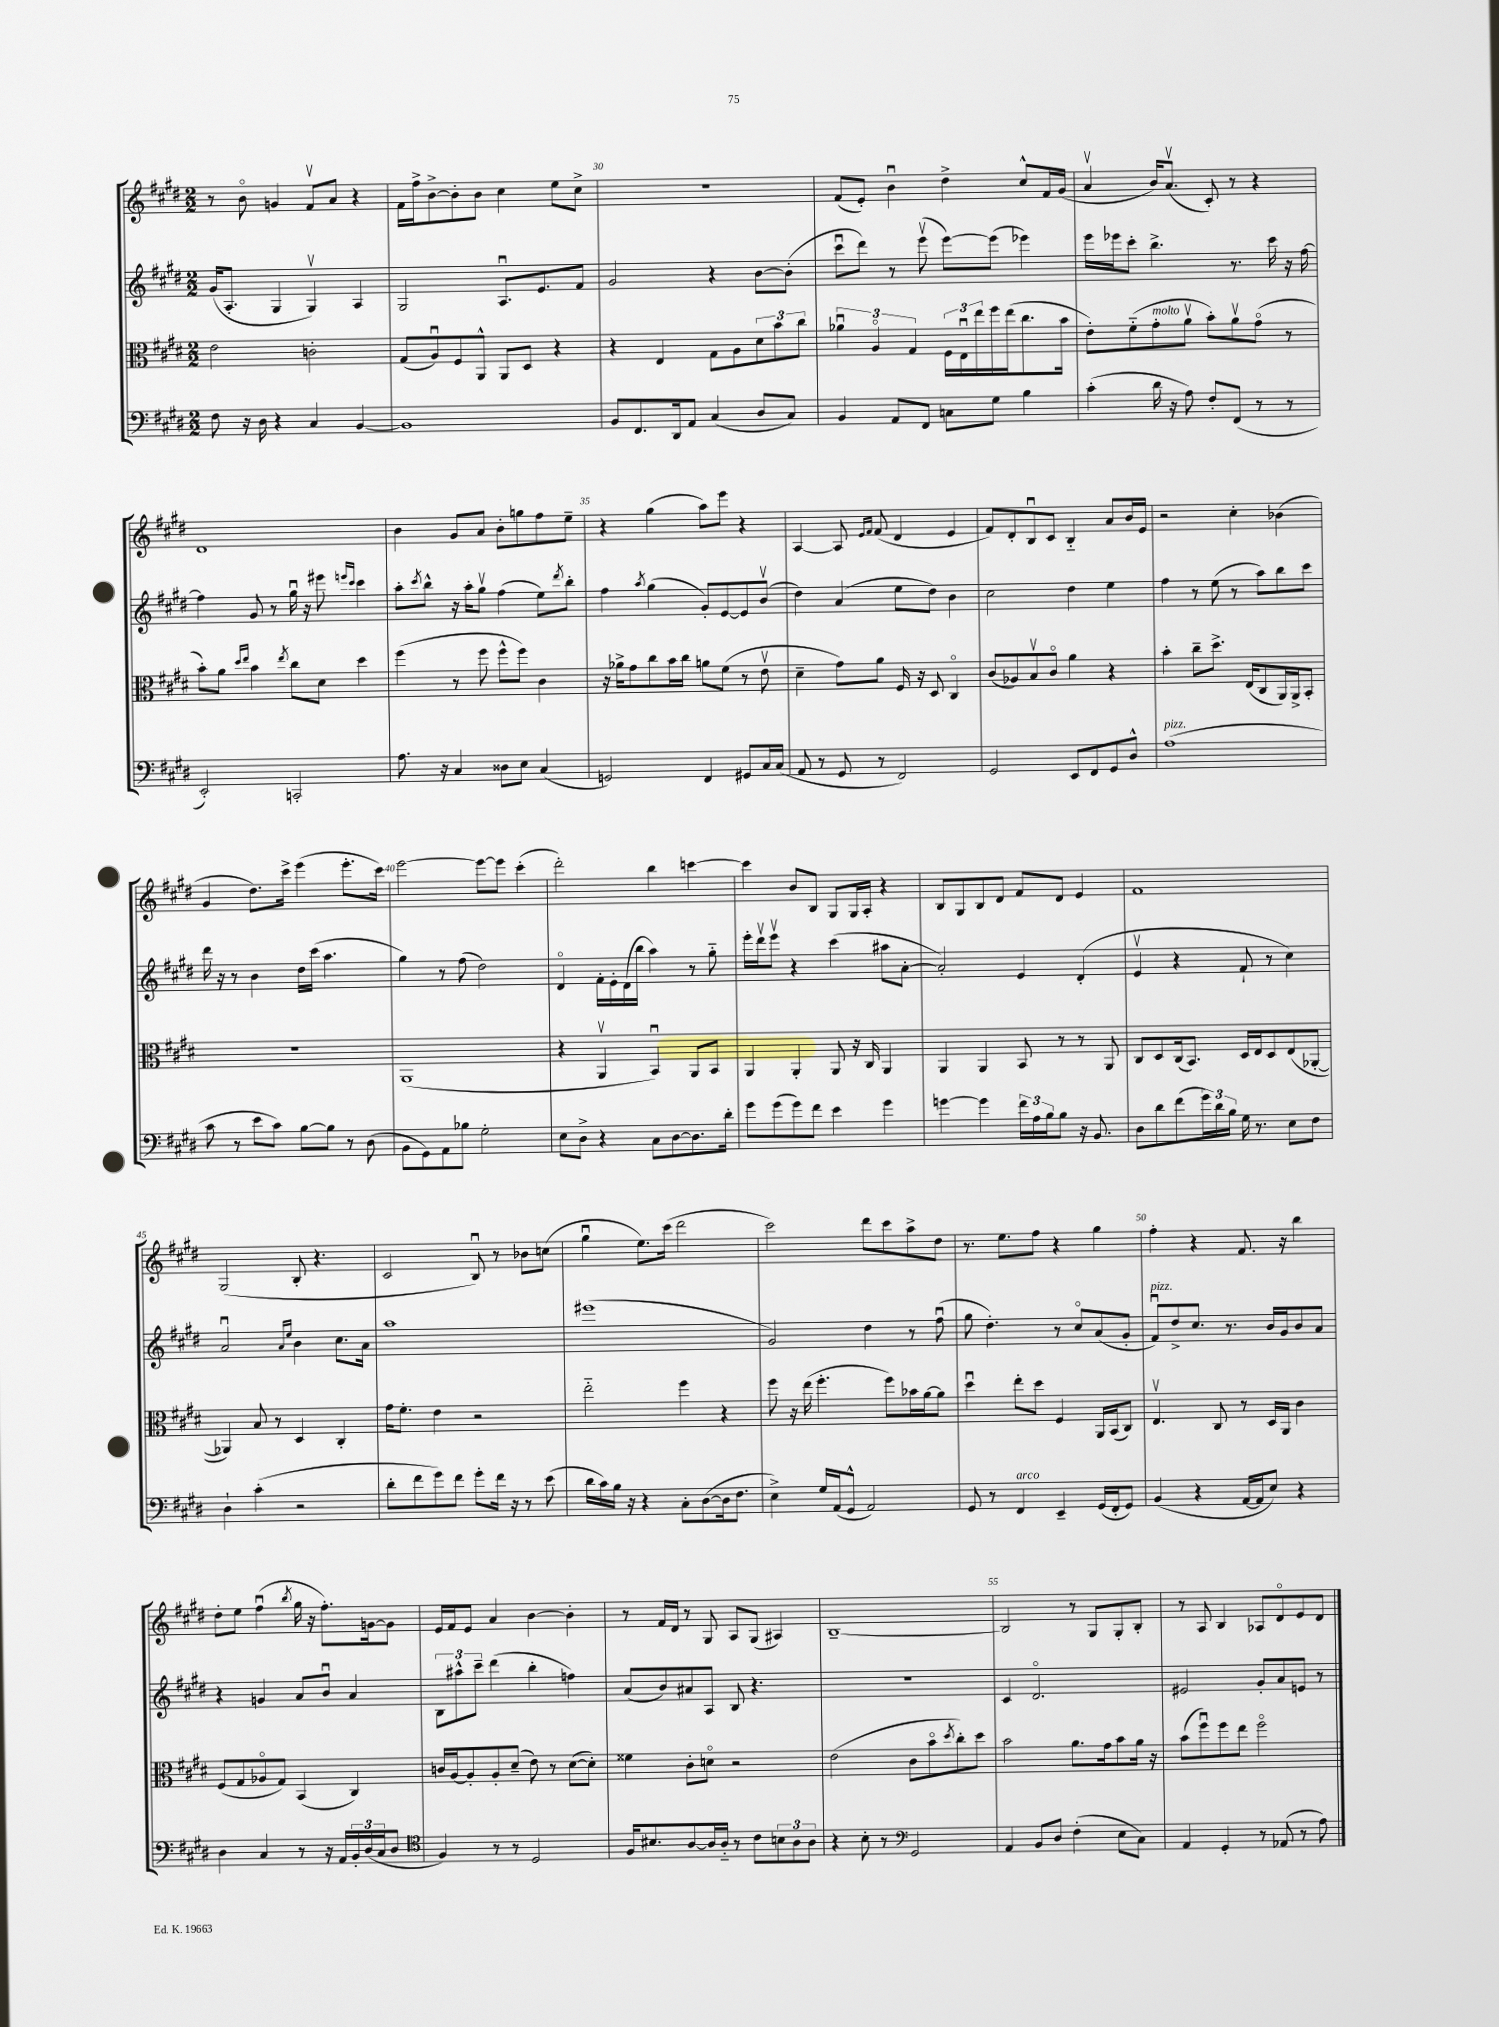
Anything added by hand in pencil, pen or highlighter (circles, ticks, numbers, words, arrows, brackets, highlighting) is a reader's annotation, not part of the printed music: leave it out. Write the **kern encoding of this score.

**kern	**kern	**kern	**kern
*staff4	*staff3	*staff2	*staff1
*clefF4	*clefC3	*clefG2	*clefG2
*k[f#c#g#d#]	*k[f#c#g#d#]	*k[f#c#g#d#]	*k[f#c#g#d#]
*M2/2	*M2/2	*M2/2	*M2/2
8F#\	2e\	(16g#/LK	8r
.	.	8.A'/J	.
16r	.	.	8bo\
16D#\	.	.	.
4r	.	4G#/	4g/
4C#/	2c'\	4G#v/)	8f#v/L
.	.	.	8a/J
[4BB/	.	4A/	4r
=	=	=	=
1BB]	(8G#/L	2G#/	16f#\LL
.	.	.	16ff#^\J
.	8Au/)	.	[8b^\
.	8F#/	.	8b'\]
.	8AA^^/J	.	8b\J
.	8AA/L	8.Au/L	4cc#\
.	8D#/J	.	.
.	.	8.e/	.
.	4r	.	8ee\L
.	.	8f#/J	8cc#^\J
=	=	=	=
8BB/L	4r	2g#/	1r
8.FF#/	.	.	.
.	4E/	.	.
16DD#/k	.	.	.
8AA/J	.	.	.
(4C#/	8G#\L	4r	.
.	8A\	.	.
8D#/L	12d#\	[8b\L	.
.	12b\	.	.
8C#/J)	.	(8b'\]J	.
.	12cc#\J	.	.
=	=	=	=
4BB/	6a-u\	8ccc#u\L	(8f#/L
.	.	8ddd#\J)	8e'/J)
.	6Ao/	.	.
8AA/L	.	8r	4bu\
.	6G#/	.	.
8FF#/J	.	(8eeev\	.
8C\L	24F#\LL	[8eee\L)	4dd#^\
.	24Eu\	.	.
.	24ee\	.	.
8G#\J	16ff#\	(8eee\]J	.
.	(16ee\J	.	.
4B\	8.cc#\	4eee-\)	8cc#^^/L
.	.	.	16f#/L
.	16b\Jk	.	(16g#/JJ
=	=	=	=
(4c#'\	8e'\L)	16eee\LL	4av/
.	.	16eee-\J	.
.	(8f#'~\	8ccc#'\J	.
16d#\	8g#'\	4.bb^\	16b/LK)
16r	.	.	(8.av/J
8A\)	8av\J	.	.
8F#'/L	8b'\L)	.	8c#'/)
(8FF#/J	8av\	8.r	8r
8r	(8g#o\J	.	4r
.	.	16ccc#\	.
8r	8r	16r	.
.	.	[16ff#\	.
=	=	=	=
2EE'/)	8b'\L)	4ff#\]	1d#
.	8a\J	.	.
.	16qqdd#/LL	.	.
.	16qqee/JJ	.	.
.	4b\	8g#/	.
.	.	8r	.
.	8qee/	.	.
2CC'/	8cc#\L	16gg#u\	.
.	.	16r	.
.	8d#\J	8eee#\	.
.	.	16qqeee/LL	.
.	.	16qqccc#/JJ	.
.	4dd#\	4ccc#\	.
=	=	=	=
8.A\	(4ff#\	8aa'\L	4b\
.	.	8qccc#/	.
.	.	8bb^^\J	.
16r	.	.	.
4C#/	8r	16r	8g#/L
.	.	16aa'\LK	.
.	8ff#\	8gg#v\J	8a/J
8D##\L	8ff#^^\L	(4ff#\	8b'\L
8E\J	8ff#\J)	.	8gg\
(4C#/	4c#\	8ee\L)	8ff#\
.	.	8qddd#/	.
.	.	8bb'\J	8ee~\J
=	=	=	=
2GG/)	16r	4ff#\	4r
.	16a-^\LK	.	.
.	8g#\	.	.
.	.	8qaa/	.
.	8cc#\	(4gg#\	(4gg#\
.	16b\L	.	.
.	16cc#\JJ	.	.
4FF#/	8a\L	8g#'/L)	8aa\L)
.	(8f#\J	[8e/	8eee\J
8GG#/L	8r	8e/]	4r
16C#/L	8ev\	(8bv/J	.
(16C#/JJ	.	.	.
=	=	=	=
8AA/	4d#~\	4dd#\)	[4A/
8r	.	.	.
8GG#/	8g#\L)	(4a/	8A/]
.	.	.	16qqe/LL
.	.	.	16qqf#/JJ
8r	8a\J	.	(8f#/
2FF#/)	16F#/	8ee\L	4d#/
.	16r	.	.
.	8D#/	8dd#\J)	.
.	4C#o/	4b\	4e/
=	=	=	=
2GG#/	(8c#/L	2cc#\	8f#/L)
.	8A-/)	.	8d#'/
.	8Bv/	.	8Bu/
.	8c#o/J	.	8c#/J
8EE/L	4a\	4dd#\	4B'~/
8FF#/	.	.	.
8GG#/	4r	4ee\	8a/L
8D#^^/J	.	.	16b/L
.	.	.	16e/JJ
=	=	=	=
(1A	4b'\	4ff#\	2r
.	8cc#~\L	8r	.
.	8.dd#^\J	(8ee\	.
.	.	8r	4cc#'\
.	(16E/LK	.	.
.	8C#/	8aa\L)	.
.	16AA/L)	8bb\	(4b-\
.	16AA^/J	.	.
.	8BB'/J	8ccc#\J	.
=	=	=	=
8c#\	1r	16ddd#\	4g#/
.	.	16r	.
8r	.	8r	.
8e\L	.	4b\	8.dd#\L)
8c#\J)	.	.	.
.	.	.	16ccc#^\Jk
[8B\L	.	16dd#\LL	(4eee\
.	.	(16ccc#\JJ	.
8B\]J	.	4.aa\	.
8r	.	.	8.eee'\L
(8D#\	.	.	.
.	.	.	16ccc#\Jk)
=	=	=	=
8BB\L	(1AA	4gg#\)	[2eee\
8GG#\)	.	.	.
8AA\	.	8r	.
8B-\J	.	(8ff#\	.
2G#'\	.	2dd#\)	8eee\_L
.	.	.	8eee\]J
.	.	.	(4ccc#'\
=	=	=	=
8E\L	4r	4d#o/	2ddd#'\)
8D#^\J	.	.	.
4r	4AAv/	16f#'\LL	.
.	.	16e'\	.
.	.	(16d#\	.
.	.	16bb\JJ	.
8C#\L	4BBu/)	4aa\)	4bb\
[8D#\	.	.	.
8.D#\]	8AA/L	8r	[4ccc\
.	8BB/J	8gg#'~\	.
16d#'\Jk	.	.	.
=	=	=	=
8g#\L	4AA/	16eee'\LL	4ccc\]
.	.	16ddd#v\J	.
(8g#\	.	8eeev\J	.
8g#\)	4AA'/	4r	8b/L
8f#\J	.	.	8B/J
4e\	8AA/	(4ccc#\	8G#/L
.	16r	.	16G#/L
.	16C#/	.	16A'/JJ
4g#\	4AA/	8aa#\L	4r
.	.	[8a'\J	.
=	=	=	=
[4g\	4AA/	2a'/])	8B/L
.	.	.	8G#/
4g\]	4AA/	.	8B/
.	.	.	8d#/J
24f#\LL	8BB/	4e/	8f#/L
24A\	.	.	.
24B\J	.	.	.
8B\J	8r	.	8d#/J
16r	8r	(4d#'/	4e/
8.BB/	.	.	.
.	8AA/	.	.
=	=	=	=
8D#\L	8C#/L	4ev/	1f#
8d#\	8D#/	.	.
(8f#\	(16C#/k	4r	.
.	8.BB/J)	.	.
24g#\L)	.	.	.
24d#\	.	.	.
24B\JJ	.	.	.
16G#\	16D#/LL	8f#`/	.
8.r	16E/J	.	.
.	8D#/	8r	.
8E\L	(8E/	4cc#\)	.
8F#\J	[8AA-'/J	.	.
=	=	=	=
4D#`\	4AA-/])	2au/	(2G#/
(4c#'\	8B/	.	.
.	8r	.	.
.	.	16qqa/LL	.
.	.	16qqee/JJ	.
2r	4D#/	4b\	8B'/
.	.	.	4.r
.	4C#'/	8.cc#\L	.
.	.	16a\Jk	.
=	=	=	=
8d#'\L	16g#\LK	1aa	2c#/
.	8.f#'\J	.	.
8f#\	.	.	.
8g#\)	4e\	.	.
8f#\J	.	.	.
8g#'\L	2r	.	8Bu/)
16f#\Jk	.	.	8r
16r	.	.	.
8r	.	.	8b-\L
(8e\	.	.	(8cc\J
=	=	=	=
16d#\LL	2ee'~\	(1eee#	4gg#u\
16c#\)	.	.	.
16B\JJ	.	.	.
16r	.	.	.
4r	.	.	8.ee\L)
.	.	.	(16ccc#\Jk
8C#'\L	4ff#\	.	2ddd#\
([8D#\	.	.	.
16D#\]k	4r	.	.
8.F#\J	.	.	.
=	=	=	=
4E^\)	8ff#\	2g#/)	2ccc#\)
.	16r	.	.
.	(16ee\	.	.
16G#/LL	4.ff#'\	.	.
(16AA/J	.	.	.
8GG#^^/J	.	.	.
2AA/)	.	4dd#\	8ddd#\L
.	8ff#\L)	.	8ccc#\
.	16b-\L	8r	8aa^\
.	[16a\J	.	.
.	8a\]J	(8ff#u\	8dd#\J
=	=	=	=
8GG#/	4dd#u\	8gg#\	8.r
8r	.	4.dd#'\)	.
.	.	.	8.ee\L
4FF#/	8ee'\L	.	.
.	8dd#\J	.	8ff#\J
4EE~/	4F#/	8r	4r
.	.	8cc#o/L	.
(16GG#/LL	16AA/LL	(8a/	4gg#\
16FF#'/J	(16BB/J	.	.
8GG#/J)	8C#/J)	8g#'/J	.
=	=	=	=
(4BB/	4.Ev/	8f#u/L)	4ff#'\
.	.	8dd#^/	.
4r	.	8.cc#/J	4r
.	8C#/	.	.
.	.	8.r	.
[16AA/LL	8r	.	8.f#/
16AA/]J	.	.	.
8E/J)	16D#/LL	16b/LL	.
.	16AA/JJ	16g#/J	16r
4r	4c#\	8b/	4bb\
.	.	8a/J	.
=	=	=	=
4D#\	(8F#/L	4r	8dd#'\L
.	8G#/	.	8ee\J
4C#/	8A-o/	4g/	(4ff#u\
.	8G#/J)	.	.
.	.	.	8qbb/
8r	(4BB/	8a/L	16gg#\
.	.	.	16r
16r	.	8bu/J	8.ff#'\L)
16AA/LL	.	.	.
24BB'/	4C#/)	4a/	.
(24D#/	.	.	.
.	.	.	[16g\k
24C#/J	.	.	.
8D#/J	.	.	8g\]J
=	=	=	=
*clefC4	*	*	*
4F#/)	16c/LL	12B\L	16e/LL
.	[16A/J	.	16f#/J
.	.	12aa#^^\	.
.	8A'/]	.	8e/J
.	.	12ccc#~\J	.
8r	8A'/	(4ddd#\	4a/
8r	(8d#~/J	.	.
2D#/	8e\)	4bb'\	[4b\
.	8r	.	.
.	([8d#\L	4ff\)	4b'\]
.	8d#'\]J)	.	.
=	=	=	=
16F#/LK	4f##\	(8a/L	8r
8.B#/	.	.	.
.	.	8b/)	16f#/LL
.	.	.	16d#/JJ
[8A/	8c#'\L	8a#/	8r
16A/]L	8do\J	8A/J	8G#/
16A'~/JJ	.	.	.
8r	2r	8B/	8A/L
8c#\L	.	4.r	(8G#/J
12B\	.	.	4A#/)
12A\	.	.	.
12A\J	.	.	.
=	=	=	=
4r	(2e\	1r	[1B~
8B'\	.	.	.
8r	.	.	.
*clefF4	*	*	*
2GG#/	8c#\L	.	.
.	8bo\	.	.
.	8qdd#/	.	.
.	8cc#'\)	.	.
.	8dd#\J	.	.
=	=	=	=
4AA/	2b\	4c#/	2B/]
8BB/L	.	2.d#o/	.
8D#/J	.	.	.
(4F#'\	8.a\L	.	8r
.	.	.	8G#/L
.	16g#\k	.	.
8E\L	8b\	.	8G#'/
8C#\J)	16a\Jk	.	8B'/J
.	16r	.	.
=	=	=	=
4AA/	(8b\L	2e#/	8r
.	8ff#u\)	.	8A/
4GG#'/	8ff#\	.	4B/
.	8ee\J	.	.
8r	2ff#o\	8g#'/L	8A-/L
(8AA-/	.	8a/	8d#o/
8r	.	8e/J	8e/
8A\)	.	8r	8d#/J
==	==	==	==
*-	*-	*-	*-
